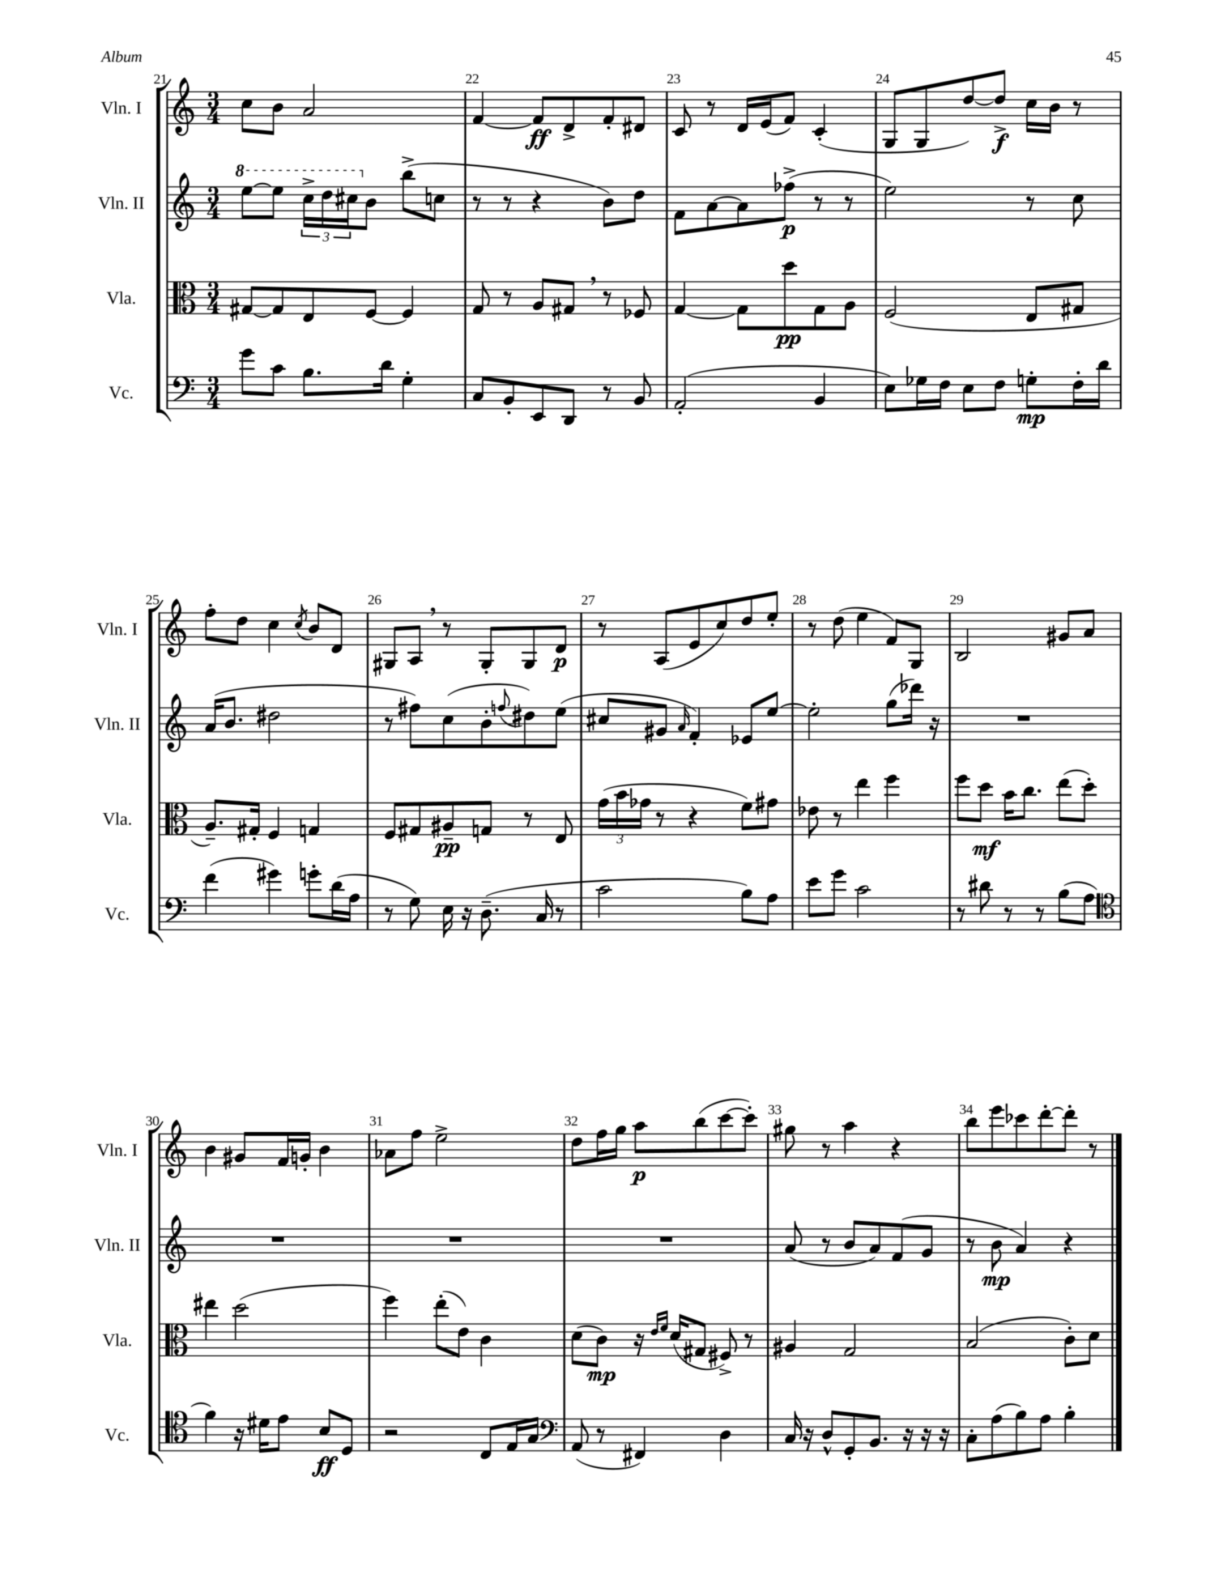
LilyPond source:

<<
\new StaffGroup <<
\new Staff = "s0" \with { instrumentName = "Vln. I" shortInstrumentName = "Vln. I" } {
    \clef treble \key c \major \numericTimeSignature \time 3/4
    c''8 b'8 a'2 |
    f'4~ f'8\ff d'8-> f'8-. dis'8 |
    c'8 r8 d'16 e'16( f'8) c'4-.( |
    g8 g8 d''8~) d''8->\f c''16 b'16 r8 |
    f''8-. d''8 c''4 \acciaccatura { c''8 } b'8 d'8 |
    gis8 a8 \breathe r8 gis8-. gis8 d'8\p |
    r8 a8( e'8 c''8) d''8 e''8-. |
    r8 d''8( e''4 f'8) g8 |
    b2 gis'8 a'8 |
    b'4 gis'8 f'16 g'16-. b'4 |
    aes'8 f''8 e''2-> |
    d''8 f''16 g''16 a''8\p b''8( c'''8~ c'''8-.) |
    gis''8 r8 a''4 r4 |
    b''8 e'''8 ces'''8 d'''8~-. d'''8-. r8 \bar "|." |
}
\new Staff = "s1" \with { instrumentName = "Vln. II" shortInstrumentName = "Vln. II" } {
    \clef treble \key c \major \numericTimeSignature \time 3/4
    \ottava #1 e'''8~ e'''8 \tuplet 3/2 { c'''16-> d'''16 cis'''16 \ottava #0 } b'8 b''8->( c''!8 |
    r8 r8 r4 b'8) d''8 |
    f'8 a'8~ a'8 fes''8->\p( r8 r8 |
    e''2) r8 c''8 |
    a'16( b'8. dis''2 |
    r8 fis''8) c''8( b'8-. \appoggiatura { f''8 } dis''8) e''8( |
    cis''8 gis'8 \grace { a'16 } f'4-.) ees'8 e''8~ |
    e''2-. g''8( des'''16) r16 |
    R2. |
    R2. |
    R2. |
    R2. |
    a'8( r8 b'8 a'8) f'8( g'8 |
    r8 b'8\mp a'4) r4 \bar "|." |
}
\new Staff = "s2" \with { instrumentName = "Vla." shortInstrumentName = "Vla." } {
    \clef alto \key c \major \numericTimeSignature \time 3/4
    gis8~ gis8 e8 f8~ f4 |
    g8 r8 a8 gis8 \breathe r8 fes8 |
    g4~ g8 d''8\pp g8 a8 |
    f2( e8 gis8 |
    a8.--) gis16-. f4 g4 |
    f8 gis8 ais8--\pp g8 r8 e8 |
    \tuplet 3/2 { g'16( b'16 ges'16 } r8 r4 f'8) gis'8 |
    ees'8 r8 e''4 f''4 |
    f''8 d''8\mf b'16 c''8. e''8( d''8-.) |
    eis''4 d''2( |
    f''4) e''8-.( e'8) c'4 |
    d'8( c'8\mp) r16 \grace { e'16 f'16 } d'16( gis8 fis8->) r8 |
    ais4 g2 |
    b2( c'8-.) d'8 \bar "|." |
}
\new Staff = "s3" \with { instrumentName = "Vc." shortInstrumentName = "Vc." } {
    \clef bass \key c \major \numericTimeSignature \time 3/4
    g'8 c'8 b8. d'16 g4-. |
    c8 b,8-. e,8 d,8 r8 b,8 |
    a,2-.( b,4 |
    e8) ges16 f16 e8 f8 g8-.\mp f16-. d'16 |
    f'4( gis'4) g'8-. d'16( a16 |
    r8 g8) e16 r16 d8.--( c16 r8 |
    c'2 b8) a8 |
    e'8 g'8 c'2 |
    r8 dis'8 r8 r8 b8( a8 |
    \clef tenor f'4) r16 dis'16 e'8 b8\ff d8 |
    r2 c8 e16 g16 |
    \clef bass a,8( r8 fis,4) d4 |
    c16 r16 d8-^ g,8-. b,8. r16 r16 r16 |
    c8-. a8( b8) a8 b4-. \bar "|." |
}
>>
>>
\layout { \context { \Score currentBarNumber = #21 \override BarNumber.break-visibility = ##(#f #t #t) barNumberVisibility = #all-bar-numbers-visible } }
